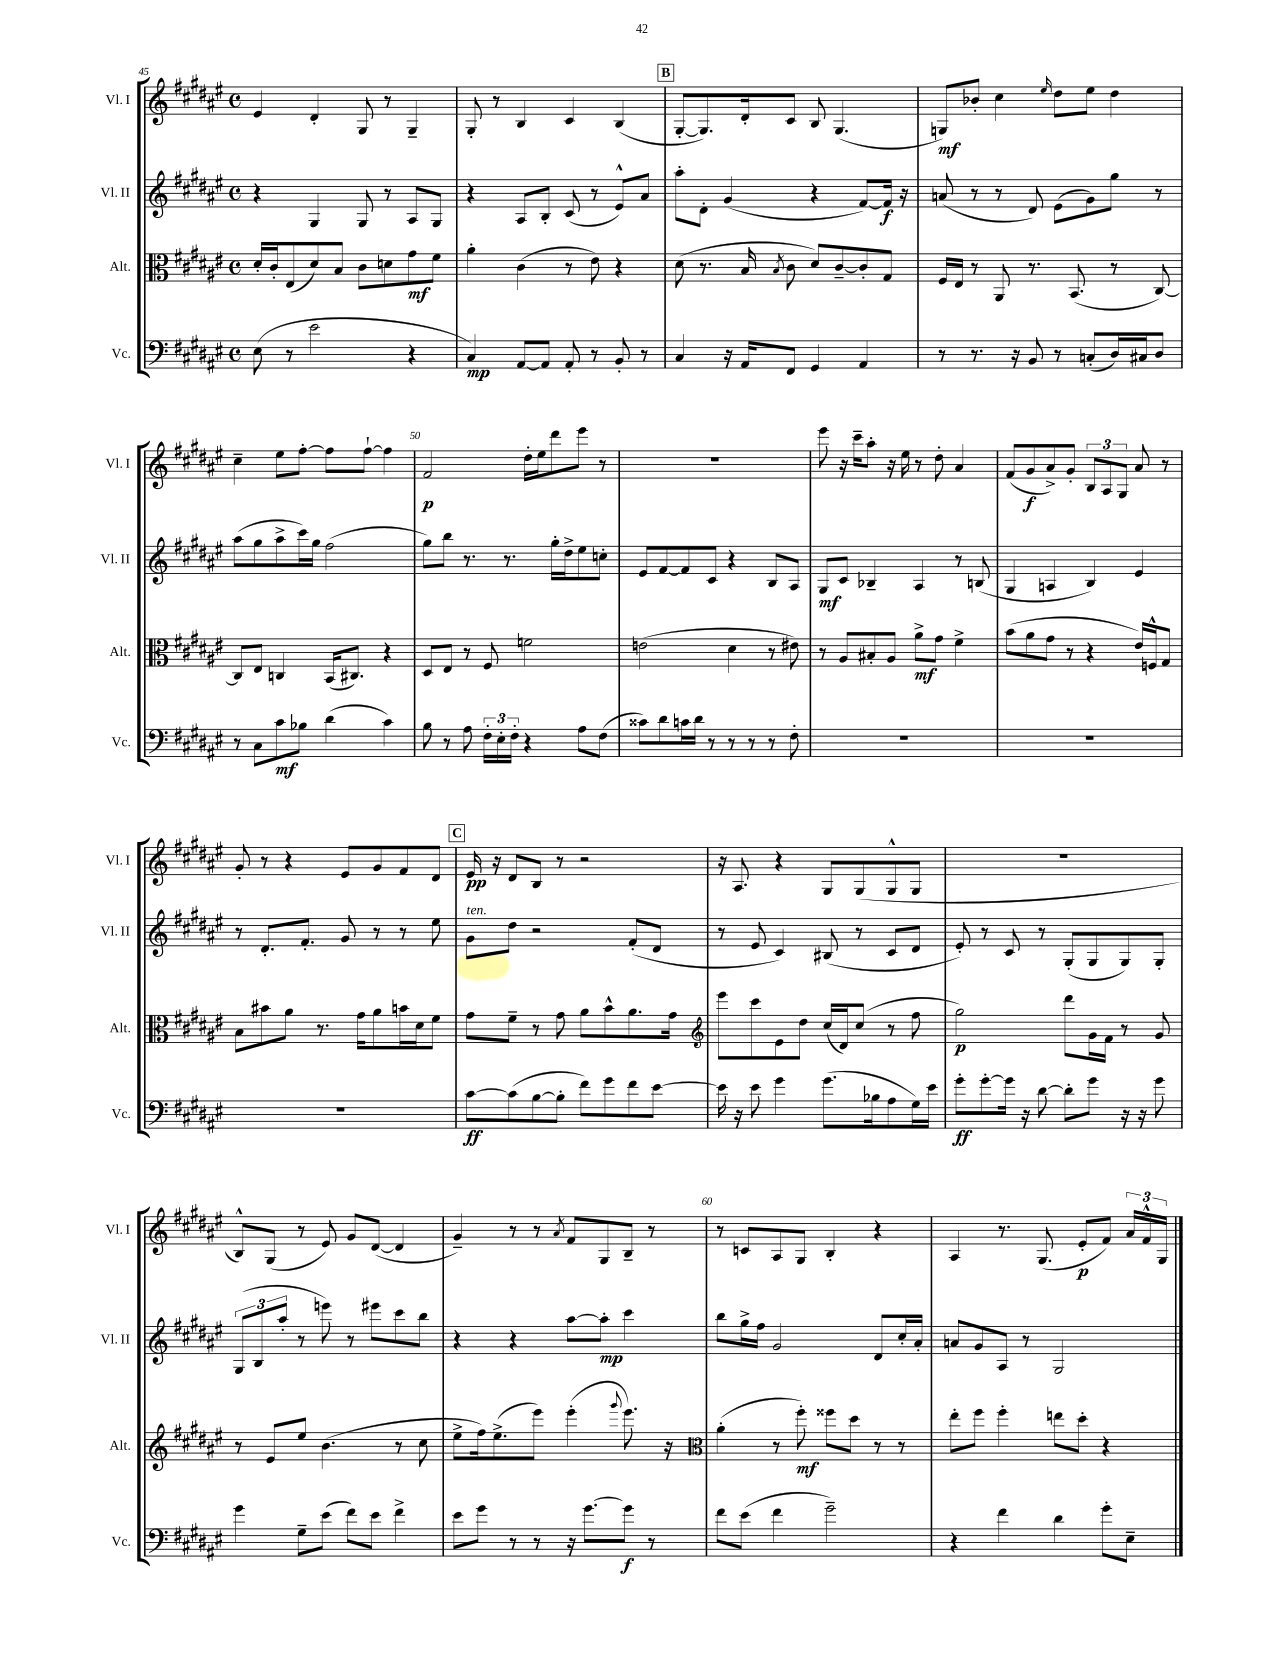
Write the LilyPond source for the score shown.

<<
\new StaffGroup <<
\new Staff = "s0" \with { instrumentName = "Vl. I" shortInstrumentName = "Vl. I" } {
    \clef treble \key fis \major \defaultTimeSignature \time 4/4
    \autoBeamOff eis'4 dis'4-. gis8 r8 gis4-- |
    gis8-. r8 b4 cis'4 b4( |
    \mark \markup { \box "B" } gis8[~-. gis8.) dis'16-. cis'8] b8 gis4.( |
    g8[\mf) bes'8]-. cis''4 \grace { eis''16 } dis''8[ eis''8] dis''4 |
    cis''4-- eis''8[ fis''8]~-. fis''8[ fis''8]~-! fis''4 |
    fis'2\p dis''16[-. eis''16 dis'''8 eis'''8] r8 |
    R1 |
    eis'''8 r16 cis'''16[-- ais''8]-. r16 eis''16 r8 dis''8-. ais'4 |
    fis'8[( gis'8\f ais'8->) gis'8]-. \tuplet 3/2 { b8[ ais8 gis8] } ais'8 r8 |
    gis'8-. r8 r4 eis'8[ gis'8 fis'8 dis'8] |
    \mark \markup { \box "C" } eis'16\pp r16 dis'8[ b8] r8 r2 |
    r16 ais8. r4 gis8[ gis8( gis8-^ gis8] |
    R1 |
    b8[-^) gis8]( r8 eis'8) gis'8[ dis'8]~( dis'4 |
    gis'4--) r8 r8 \acciaccatura { ais'8 } fis'8[ gis8 b8]-- r8 |
    r8 c'8[ ais8 gis8] b4-. r4 |
    ais4 r8. gis8.( eis'8[-.\p fis'8]) \tuplet 3/2 { ais'16[ fis'16-^ gis16] } \bar "|." |
}
\new Staff = "s1" \with { instrumentName = "Vl. II" shortInstrumentName = "Vl. II" } {
    \clef treble \key fis \major \defaultTimeSignature \time 4/4
    \autoBeamOff r4 gis4 gis8 r8 ais8[ gis8] |
    r4 ais8[ b8]-. cis'8( r8 eis'8[-^) ais'8] |
    \mark \markup { \box "B" } ais''8[-. dis'8]-. gis'4( r4 fis'8[~) fis'16]\f r16 |
    a'8( r8 r8 dis'8) eis'8[( gis'8) gis''8] r8 |
    ais''8[( gis''8 ais''8-> cis'''16) gis''16] fis''2( |
    gis''8[) b''8] r8. r8. gis''16[-. dis''16-> eis''8 c''8]-. |
    eis'8[ fis'8~ fis'8 cis'8] r4 b8[ ais8] |
    gis8[\mf cis'8] bes4-- ais4 r8 b8( |
    gis4 a4 b4) eis'4 |
    r8 dis'8.[-. fis'8.]-. gis'8 r8 r8 eis''8 |
    \mark \markup { \box "C" } gis'8[^\markup { \italic "ten." } dis''8] r2 fis'8[-.( dis'8] |
    r8 eis'8 cis'4) bis8( r8 cis'8[ dis'8] |
    eis'8-.) r8 cis'8 r8 gis8[-.( gis8 gis8) gis8]-. |
    \tuplet 3/2 { gis8[( b8 ais''8]-. } r8 e'''8) r8 eis'''8[ cis'''8 b''8] |
    r4 r4 ais''8[~ ais''8]-.\mp cis'''4 |
    b''8[ gis''16-> fis''16] gis'2 dis'8[ cis''16-. ais'16]-. |
    a'8[ gis'8 ais8] r8 gis2 \bar "|." |
}
\new Staff = "s2" \with { instrumentName = "Alt." shortInstrumentName = "Alt." } {
    \clef alto \key fis \major \defaultTimeSignature \time 4/4
    \autoBeamOff dis'16[-. cis'16-. eis8( dis'8) b8] cis'8[ d'8 gis'8\mf fis'8] |
    ais'4-. cis'4( r8 eis'8) r4 |
    \mark \markup { \box "B" } dis'8( r8. b16 \acciaccatura { b8 } cis'8 dis'8[) cis'8~-- cis'8-. gis8] |
    fis16[ eis16] r8 ais,8 r8. b,8.( r8 cis8~) |
    cis8[ eis8] c4 b,16[( cis8.]) r4 |
    dis8[ eis8] r8 fis8 f'2 |
    e'2( dis'4 r8 eis'8) |
    r8 ais8[ bis8-. ais8] ais'8[->\mf gis'8] fis'4-> |
    b'8[( ais'8 gis'8] r8 r4 eis'16[) f16-^ gis8] |
    b8[ bis'8 ais'8] r8. gis'16[ ais'8 b'16 dis'16 fis'8] |
    \mark \markup { \box "C" } gis'8[ fis'8]-- r8 gis'8 ais'8[ b'8-^ ais'8. gis'16] |
    \clef treble eis'''8[ cis'''8 eis'8 dis''8] cis''16[( dis'16) cis''8]( r8 fis''8 |
    gis''2\p) dis'''8[ gis'16 fis'16] r8 gis'8 |
    r8 eis'8[ eis''8] b'4.( r8 cis''8 |
    eis''8[-> fis''16) eis''8.->( eis'''8]) eis'''4-.( \appoggiatura { gis'''8 } eis'''8.) r16 |
    \clef alto ais'4-.( r8 fis''8-.\mf) fisis''8[ dis''8] r8 r8 |
    eis''8[-. fis''8] fis''4-. e''8[ dis''8]-. r4 \bar "|." |
}
\new Staff = "s3" \with { instrumentName = "Vc." shortInstrumentName = "Vc." } {
    \clef bass \key fis \major \defaultTimeSignature \time 4/4
    \autoBeamOff eis8( r8 eis'2 r4 |
    cis4\mp) ais,8[~ ais,8] ais,8-. r8 b,8-. r8 |
    \mark \markup { \box "B" } cis4 r16 ais,16[ fis,8] gis,4 ais,4 |
    r8 r8. r16 b,8 r8 c8[-.( dis16) cis16 dis8] |
    r8 cis8[ cis'8\mf bes8] dis'4( cis'4) |
    b8 r8 ais8 \tuplet 3/2 { fis16[-. eis16-. fis16]-. } r4 ais8[ fis8]( |
    cisis'8[) dis'8 c'16 dis'16] r8 r8 r8 r8 fis8-. |
    R1 |
    R1 |
    R1 |
    \mark \markup { \box "C" } cis'8[~\ff cis'8( b8~ b8]-. fis'8[) gis'8 fis'8 eis'8]~ |
    eis'16 r16 eis'8 gis'4 gis'8.[( bes16 ais8 gis16) eis'16] |
    gis'8[-.\ff gis'8~-. gis'16] r16 dis'8~ dis'8[-. gis'8] r16 r16 gis'8 |
    gis'4 gis8[-- eis'8]( fis'8[) eis'8] fis'4-> |
    eis'8[ gis'8] r8 r8 r16 gis'8.[~ gis'8]\f r8 |
    fis'8[ eis'8]( fis'4 gis'2--) |
    r4 fis'4 dis'4 gis'8[-. eis8]-- \bar "|." |
}
>>
>>
\layout { \context { \Score currentBarNumber = #45 \override BarNumber.break-visibility = ##(#f #t #t) barNumberVisibility = #(every-nth-bar-number-visible 5) } }
